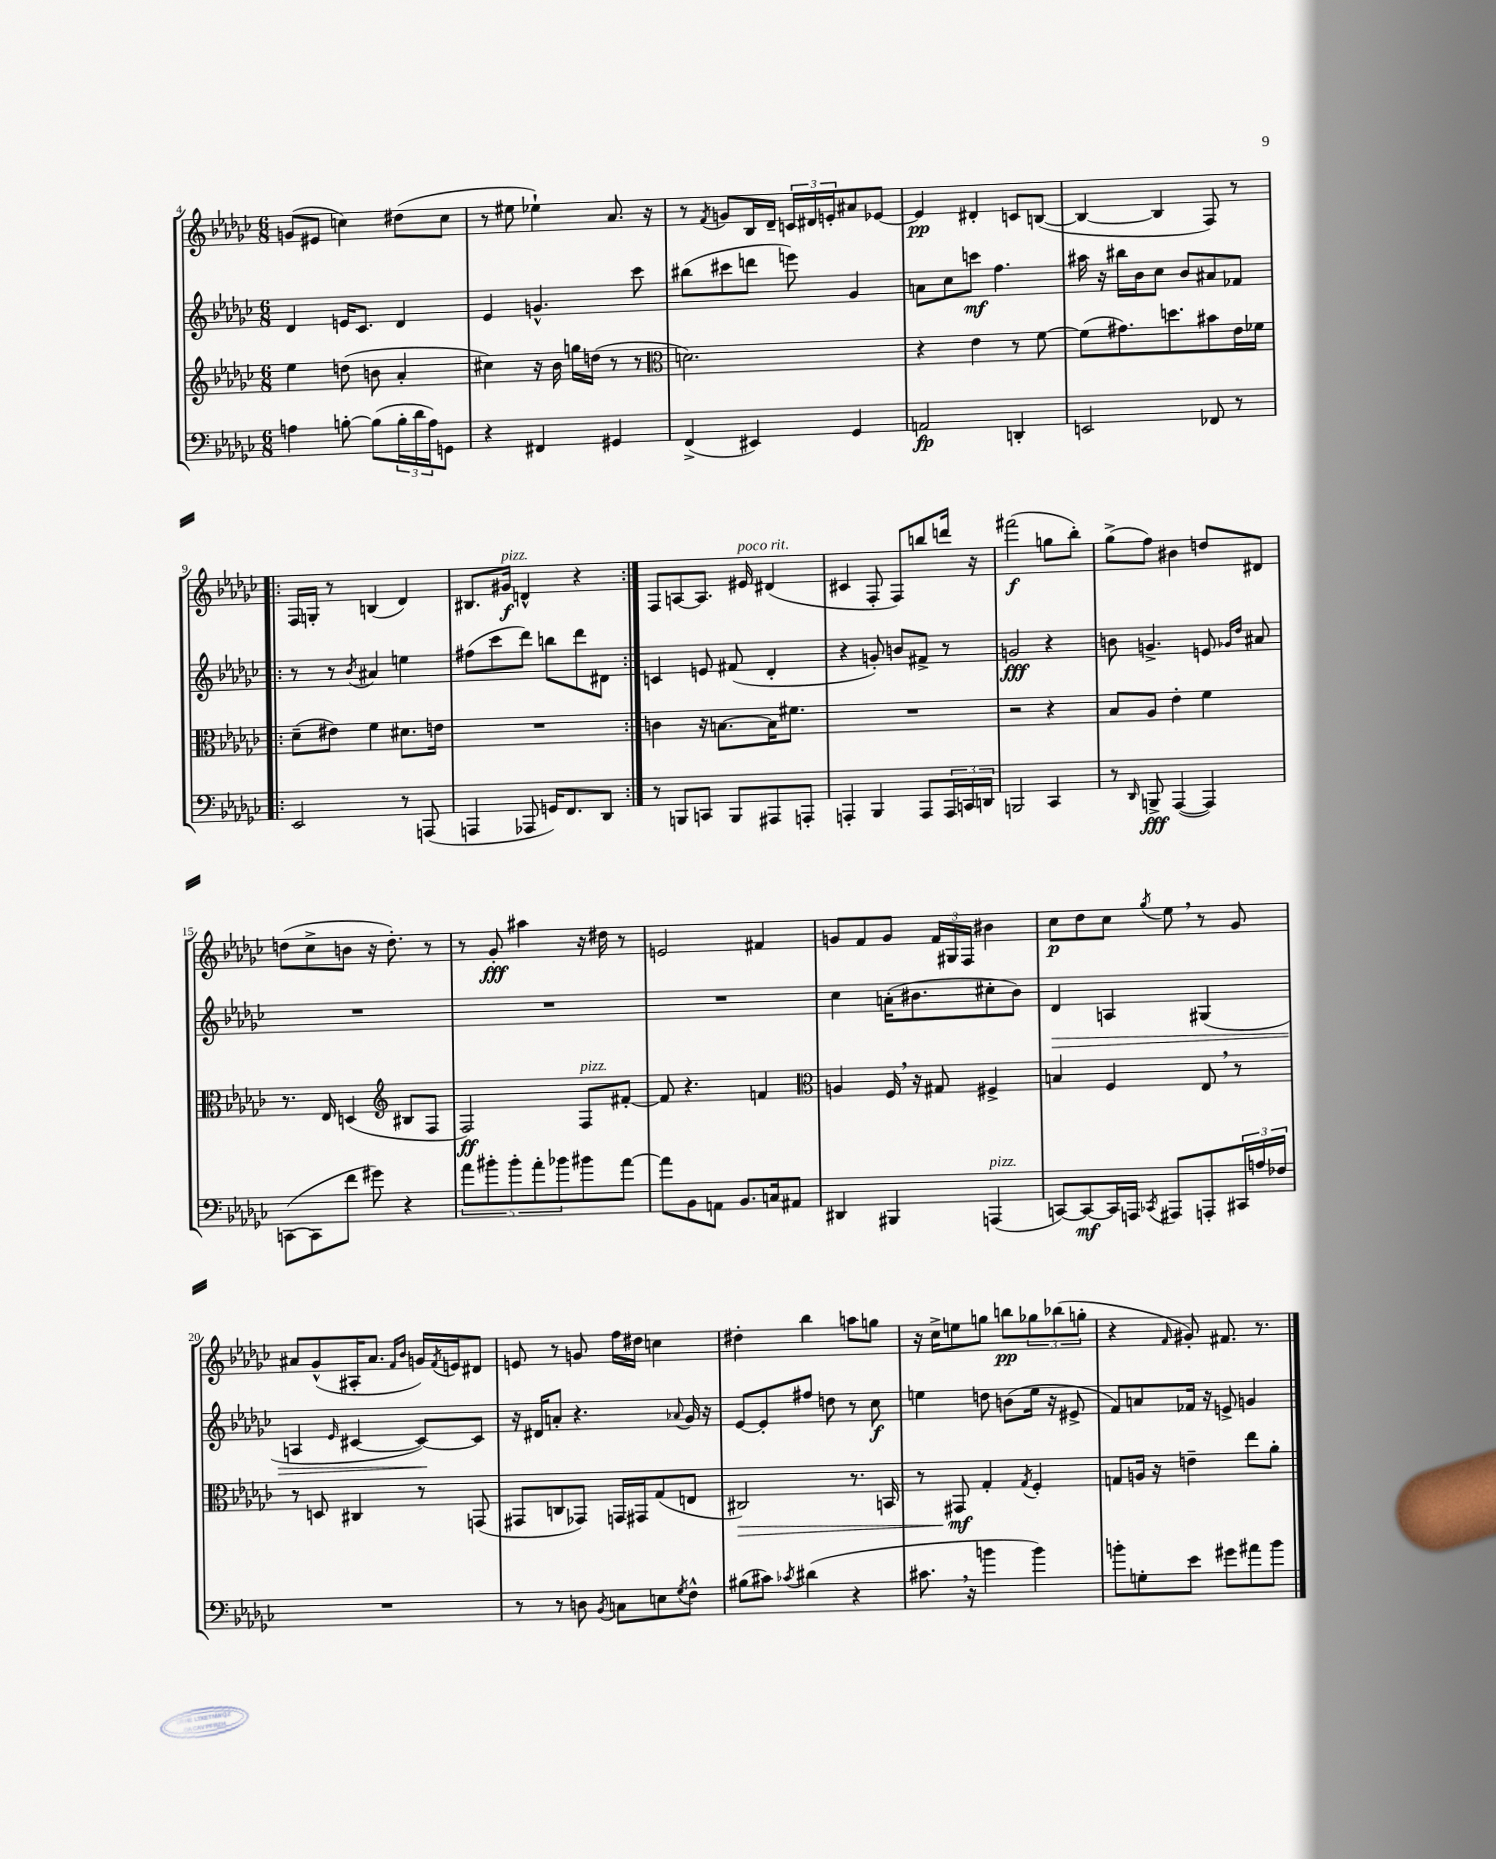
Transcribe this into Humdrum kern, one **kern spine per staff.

**kern	**dynam	**kern	**dynam	**kern	**dynam	**kern	**dynam
*part4	*part4	*part3	*part3	*part2	*part2	*part1	*part1
*staff4	*staff4	*staff3	*staff3	*staff2	*staff2	*staff1	*staff1
*clefF4	*	*clefG2	*	*clefG2	*	*clefG2	*
*k[b-e-a-d-g-c-]	*	*k[b-e-a-d-g-c-]	*	*k[b-e-a-d-g-c-]	*	*k[b-e-a-d-g-c-]	*
*M6/8	*	*M6/8	*	*M6/8	*	*M6/8	*
=4	=4	=4	=4	=4	=4	=4	=4
4An\	.	4ee-\	.	4d-/	.	(8gn/L	.
.	.	.	.	.	.	8e#X/J	.
[8Bn'\	.	(8ddn\	.	16en/KL	.	4ccn\)	.
.	.	.	.	8.c-/J	.	.	.
(8B\L]	.	8bn\	.	.	.	.	.
24B'\L	.	4a-'/	.	4d-/	.	(8dd#X\L	.
24d-\	.	.	.	.	.	.	.
24A\J)	.	.	.	.	.	.	.
8GGn\J	.	.	.	.	.	8cc\J	.
=5	=5	=5	=5	=5	=5	=5	=5
4r	.	4cc#X\)	.	4e-/	.	8r	.
.	.	.	.	.	.	8ee#X\	.
4FF#X/	.	16r	.	4.gn^^/	.	4ee-X`\)	.
.	.	16b-\	.	.	.	.	.
.	.	16ggn\LL	.	.	.	.	.
.	.	(16ddn\JJ	.	.	.	.	.
4GG#X/	.	8r	.	.	.	8.a-/	.
.	.	8r	.	8ccc-\	.	.	.
.	.	.	.	.	.	16r	.
=6	=6	=6	=6	=6	=6	=6	=6
*	*	*clefC3	*	*	*	*	*
(4FF^/	.	2.dn\)	.	(8bb#X\L	.	8r	.
.	.	.	.	.	.	8qf/	.
.	.	.	.	8ccc#X\	.	8gn/L	.
4EE#X/)	.	.	.	8dddn\J	.	16B-/L	.
.	.	.	.	.	.	16d-~/JJ	.
.	.	.	.	8eeen\)	.	24cn/LL	.
.	.	.	.	.	.	24d#X/	.
.	.	.	.	.	.	24en'/J	.
4GG-/	.	.	.	4g-/	.	8a#X/	.
.	.	.	.	.	.	[8e-X/J	.
=7	=7	=7	=7	=7	=7	=7	=7
2AAn/	fp	4r	.	8an\L	.	4e-/]	pp
.	.	.	.	8cc-\	.	.	.
.	.	4e-\	.	8cccn\J	mf	4d#X'/	.
.	.	.	.	4.ff\	.	.	.
4DDn'/	.	8r	.	.	.	8cn/L	.
.	.	[8f\	.	.	.	([8Bn/J	.
=8	=8	=8	=8	=8	=8	=8	=8
2EEn/	.	(8f\L]	.	16aa#X\	.	4B/_	.
.	.	.	.	16r	.	.	.
.	.	8.g#X\)	.	16bb#X\LL	.	.	.
.	.	.	.	16b-\J	.	.	.
.	.	.	.	8cc-\J	.	4B/]	.
.	.	8.ddn\	.	.	.	.	.
.	.	.	.	8b-/L	.	.	.
8FF-X/	.	8b#X\	.	8a#X/	.	8F/)	.
8r	.	16e-\L	.	8f-X/J	.	8r	.
.	.	16f-X\JJ	.	.	.	.	.
!!LO:LB:g=z
=9!|:	=9!|:	=9!|:	=9!|:	=9!|:	=9!|:	=9!|:	=9!|:
2EE-/	.	(8d-~\L	.	8r	.	16F/LL	.
.	.	.	.	.	.	16Gn'/JJ	.
.	.	8e#X\J)	.	8r	.	8r	.
.	.	.	.	8qb-/	.	.	.
.	.	4f\	.	4a#X/	.	(4Bn/	.
8r	.	8.d#X\L	.	4een\	.	4d-/)	.
(8AAAn/	.	.	.	.	.	.	.
.	.	16en\Jk	.	.	.	.	.
=10	=10	=10	=10	=10	=10	=10	=10
4AAAn/	.	2.r	.	(8ff#X\L	.	8.B#X/L	.
.	.	.	.	8ccc-\	.	.	.
!	!	!	!	!	!	!LO:TX:a:i:t=pizz.	!
.	.	.	.	.	.	16g#X/Jk	f
8AAA-X/	.	.	.	8ddd-\J)	.	4dn^^/	.
16GGn/KL)	.	.	.	8bbn\L	.	.	.
8.FF/	.	.	.	.	.	.	.
.	.	.	.	8ddd-\	.	4r	.
8DD-/J	.	.	.	8d#X\J	.	.	.
=11:|!	=11:|!	=11:|!	=11:|!	=11:|!	=11:|!	=11:|!	=11:|!
8r	.	4cn\	.	4cn/	.	8F/L	.
8BBBn/L	.	.	.	.	.	[8An/	.
8CCn/J	.	16r	.	8en/	.	8.A/J]	.
.	.	[8.Bn\L	.	.	.	.	.
8BBB/L	.	.	.	(8f#X/	.	.	.
!	!	!	!	!	!	!LO:TX:a:i:t=poco rit.	!
.	.	.	.	.	.	16e#X/	.
8AAA#X/	.	16B\K]	.	4d-'/	.	(4d#X/	.
.	.	8.f#X\J	.	.	.	.	.
8AAAn'/J	.	.	.	.	.	.	.
=12	=12	=12	=12	=12	=12	=12	=12
4AAAn'/	.	2.r	.	4r	.	4c#X/	.
4BBB-/	.	.	.	8gn'/)	.	8F'/	.
.	.	.	.	8bn/L	.	8F/L)	.
8AAA/L	.	.	.	8f#X^/J	.	8bbn/	.
24AAA/L	.	.	.	8r	.	16dddn/Jk	.
24CCn/	.	.	.	.	.	.	.
.	.	.	.	.	.	16r	.
24DDn/JJ	.	.	.	.	.	.	.
=13	=13	=13	=13	=13	=13	=13	=13
2BBBn/	.	2r	.	2gn/	fff	(2fff#X\	f
4CC-/	.	4r	.	4r	.	8ggn\L	.
.	.	.	.	.	.	8bb-'\J)	.
=14	=14	=14	=14	=14	=14	=14	=14
8r	.	8B-/L	.	8bn\	.	(8gg-^\L	.
16qqDD-/	.	.	.	.	.	.	.
8BBBn^/	fff	8A-/J	.	4.gn^/	.	8ff\J)	.
([4AAA-/	.	4e-'\	.	.	.	4b#X\	.
4AAA-/])	.	4f\	.	8en/	.	8ddn/L	.
.	.	.	.	16qqg-X/LL	.	.	.
.	.	.	.	16qqdd-/JJ	.	.	.
.	.	.	.	8a#X/	.	8d#X/J	.
!!LO:LB:g=z
=15	=15	=15	=15	=15	=15	=15	=15
([8CCn\L	.	8.r	.	2.r	.	(8ddn\L	.
8CC\]	.	.	.	.	.	8cc-^\	.
.	.	16E-/	.	.	.	.	.
8f\J	.	(4Dn/	.	.	.	8bn\J	.
8g#X\)	.	.	.	.	.	16r	.
.	.	.	.	.	.	8.dd'\)	.
*	*	*clefG2	*	*	*	*	*
4r	.	8B#X/L	.	.	.	.	.
.	.	8F/J	.	.	.	8r	.
=16	=16	=16	=16	=16	=16	=16	=16
10a-\L	.	2F/)	ff	2.r	.	8r	.
10b#X'\	.	.	.	.	.	.	.
.	.	.	.	.	.	8g-'/	fff
10b#'\	.	.	.	.	.	.	.
.	.	.	.	.	.	4aa#X\	.
10a-'\	.	.	.	.	.	.	.
10b-X\	.	.	.	.	.	.	.
!	!	!LO:TX:a:i:t=pizz.	!	!	!	!	!
8b#X\	.	8F/L	.	.	.	16r	.
.	.	.	.	.	.	16dd#X\	.
[8a-\J	.	[8f#X'/J	.	.	.	8r	.
=17	=17	=17	=17	=17	=17	=17	=17
8a-\L]	.	8f#/]	.	2.r	.	2en/	.
8BB-\	.	4.r	.	.	.	.	.
8AAn\J	.	.	.	.	.	.	.
8.BB-/L	.	.	.	.	.	.	.
.	.	4fn/	.	.	.	4f#X/	.
16Cn/k	.	.	.	.	.	.	.
8AA#X/J	.	.	.	.	.	.	.
=18	=18	=18	=18	=18	=18	=18	=18
*	*	*clefC3	*	*	*	*	*
4DD#X/	.	4An/	.	4cc-\	.	8gn/L	.
.	.	.	.	.	.	8f/	.
4BBB#X/	.	16F,/	.	(16an'\KL	.	8g/J	.
.	.	16r	.	8.b#X\	.	.	.
.	.	8G#X/	.	.	.	24f/LL	.
.	.	.	.	.	.	24G#X/	.
.	.	.	.	.	.	24F/JJ	.
!LO:TX:a:i:t=pizz.	!	!	!	!	!	!	!
(4AAAn/	.	4F#X^/	.	8cc#X'\	.	4b#X\	.
.	.	.	.	8b#\J)	.	.	.
=19	=19	=19	=19	=19	=19	=19	=19
!	!	!	!	!	!LO:HP:b	!	!
[8CCn/L)	.	4Bn/	.	4d-/	>	8cc-\L	p
8CC/_	mf	.	.	.	.	8dd-\	.
16CC/L]	.	4F/	.	4An/	.	8cc-\J	.
16AAAn/JJ	.	.	.	.	.	.	.
8qCC-X/	.	.	.	.	.	8qgg-/	.
8AAA#X/L	.	.	.	.	.	8ee-,\	.
8AAAn'/	.	8E-,/	.	(4G#X/	.	8r	.
24CC#X/L	.	8r	.	.	.	8g-/	.
24An/	.	.	.	.	.	.	.
24F-X/JJ	.	.	.	.	.	.	.
!!LO:LB:g=z
=20	=20	=20	=20	=20	=20	=20	=20
2.r	.	8r	.	4An/	.	8a#X/L	.
.	.	8Dn/	.	.	.	(8g-^^/	.
.	.	.	.	16qqe-/	.	.	.
.	.	4C#X/	.	[4c#X/	.	16A#X'/K	.
.	.	.	.	.	.	8.a#/J	.
.	.	.	.	.	.	16qqf/LL	.
.	.	.	.	.	.	16qqb-/JJ	.
.	.	8r	.	8c#/L_)	.	16gn/LL)	.
.	.	.	.	.	.	8qf/	.
.	.	.	.	.	.	16en/J	.
.	.	(8GGn/	.	8c#/J]	]	8d#X/J	.
=21	=21	=21	=21	=21	=21	=21	=21
8r	.	8GG#X/L	.	16r	.	8en/	.
.	.	.	.	16d#X/KL	.	.	.
8r	.	8Cn/	.	8an'/J	.	8r	.
8Dn\	.	8GG-X/J)	.	4.r	.	8gn/	.
8qBB-/	.	.	.	.	.	.	.
8Cn\L	.	16GGn/LL	.	.	.	16ff\LL	.
.	.	16GG#X/J	.	.	.	16dd#X\JJ	.
8En\	.	(8G-/	.	.	.	4ccn\	.
8qG-/	.	.	.	8qqa-X/	.	.	.
8F^^\J	.	8En/J	.	16g-/	.	.	.
.	.	.	.	16r	.	.	.
=22	=22	=22	=22	=22	=22	=22	=22
!	!	!	!LO:HP:b	!	!	!	!
(8B#X\L	.	2C#X/)	>	[8e-/L	.	4dd#X'\	.
8c#X\J)	.	.	.	8e-'/]	.	.	.
8qc-X/	.	.	.	.	.	.	.
(4d#X\	.	.	.	8ff#X/J	.	4bb-\	.
.	.	.	.	8ddn\	.	.	.
4r	.	8.r	.	8r	.	8aan\L	.
.	.	.	.	8cc-\	f	8ggn\J	.
.	.	16BBn/	.	.	.	.	.
=23	=23	=23	=23	=23	=23	=23	=23
8.c#X,\	.	8r	.	4een\	.	16r	.
.	.	.	.	.	.	16cc-^\KL	.
.	.	8GG#X/	mf	.	.	8een\	.
16r	.	.	.	.	.	.	.
4bn\	.	4G-'/	]	8ddn\	.	8ggn\J	.
.	.	.	.	(8bn\L	.	8bbn\L	pp
.	.	8qG-/	.	.	.	.	.
4b\)	.	4F'/	.	16ee\Jk	.	12gg-X\	.
.	.	.	.	16r	.	.	.
.	.	.	.	.	.	(12bb-X\	.
.	.	.	.	8e#X^/	.	.	.
.	.	.	.	.	.	12ggn'\J	.
=24	=24	=24	=24	=24	=24	=24	=24
8bn'\L	.	8Gn/L	.	8f/L)	.	4r	.
8Gn'\	.	16An/Jk	.	8an/	.	.	.
.	.	16r	.	.	.	.	.
.	.	.	.	.	.	16qqf/	.
8e-\J	.	4en~\	.	16f-X/Jk	.	8g#X'/)	.
.	.	.	.	16r	.	.	.
8g#X\L	.	.	.	8en^/	.	8.f#X/	.
8a#X\	.	8ee-\L	.	4gn/	.	.	.
.	.	.	.	.	.	8.r	.
8b\J	.	8a-'\J	.	.	.	.	.
==	==	==	==	==	==	==	==
*-	*-	*-	*-	*-	*-	*-	*-
